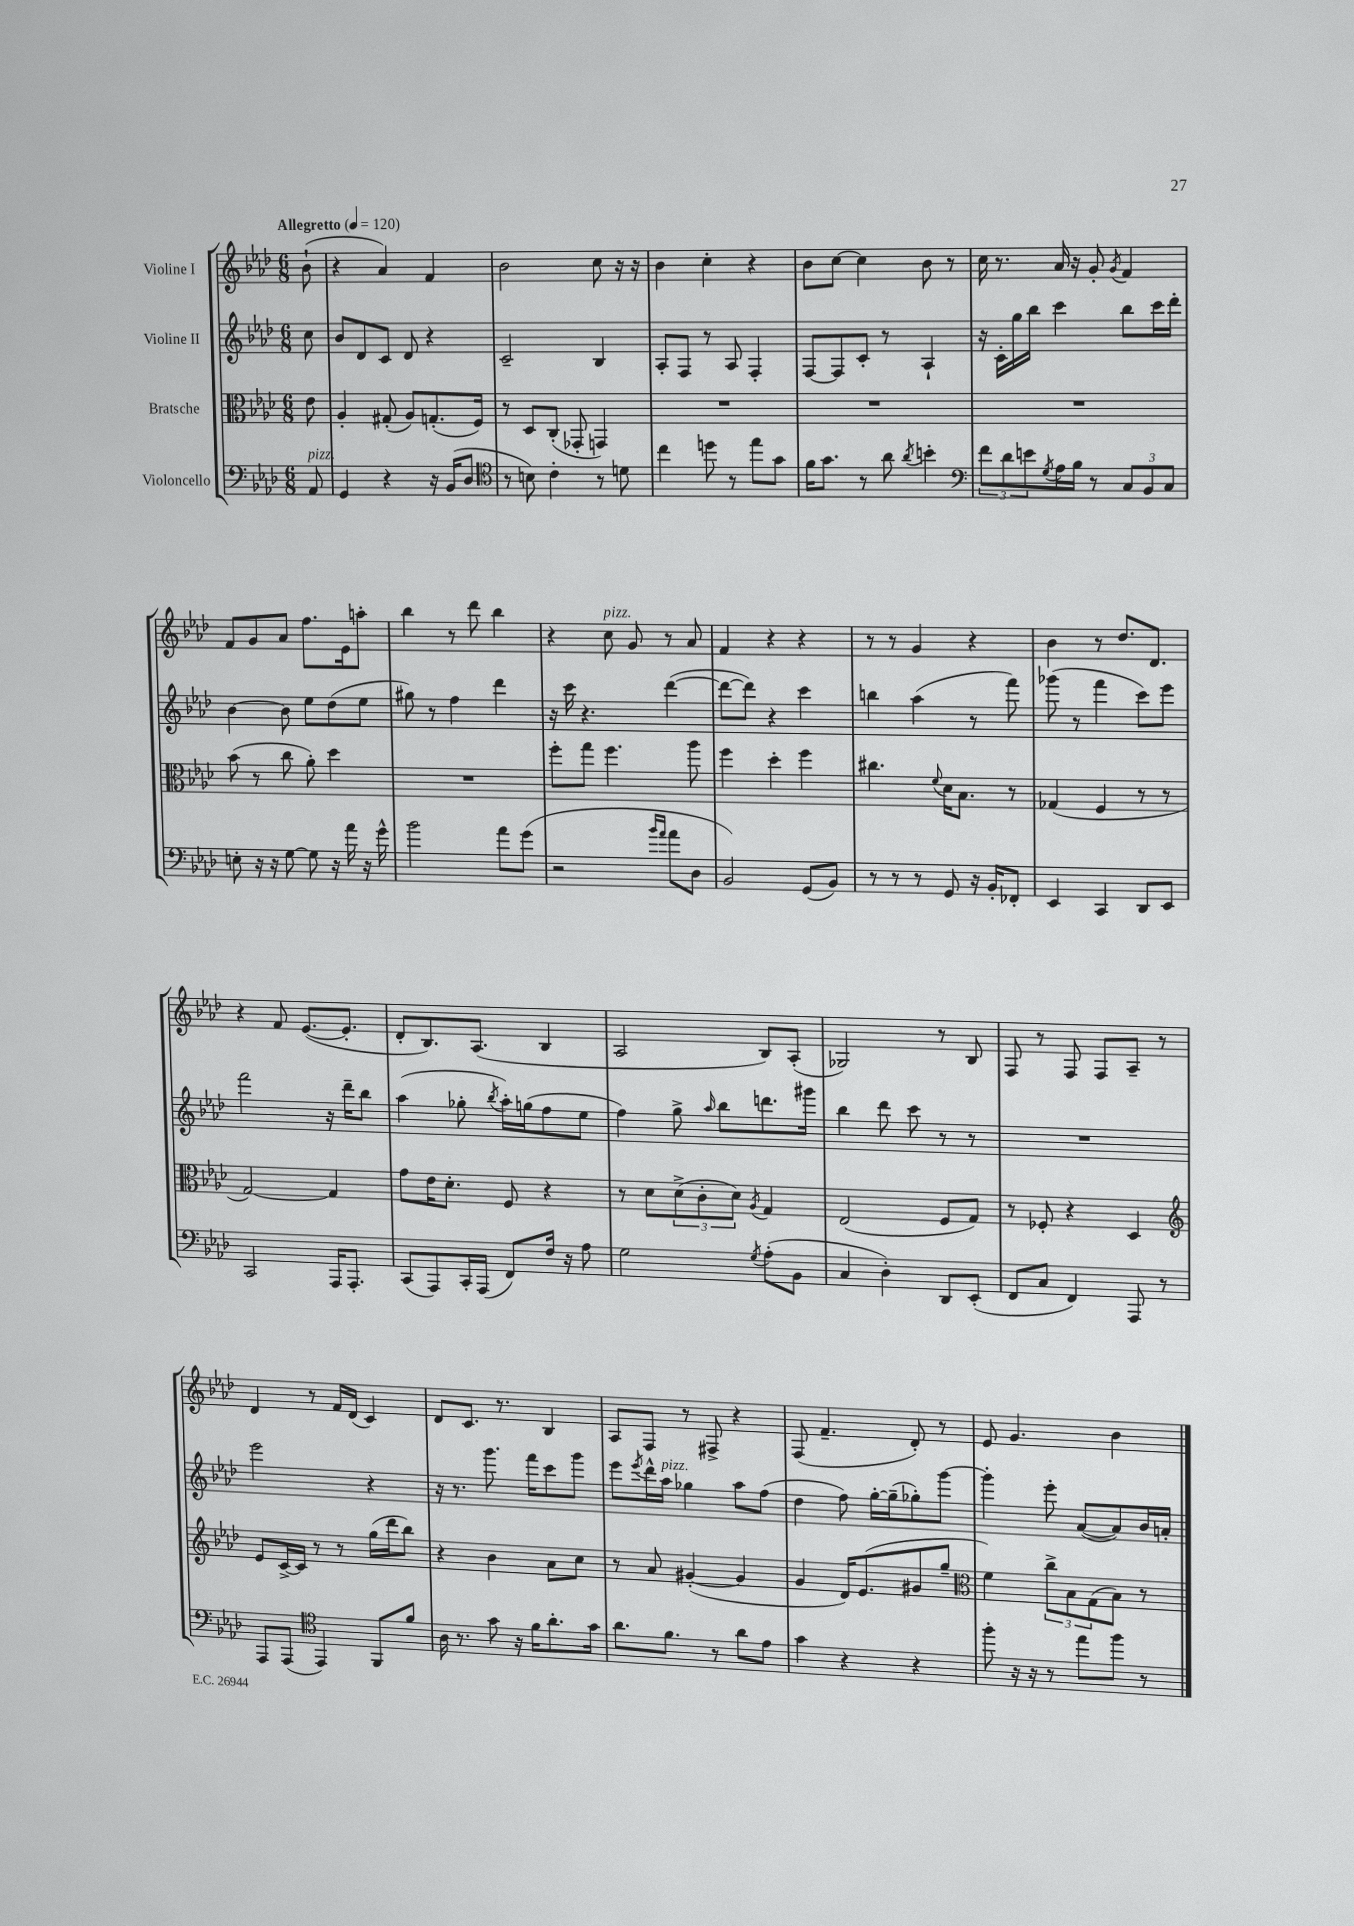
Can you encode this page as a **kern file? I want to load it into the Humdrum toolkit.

**kern	**kern	**kern	**kern
*staff4	*staff3	*staff2	*staff1
*clefF4	*clefC3	*clefG2	*clefG2
*k[b-e-a-d-]	*k[b-e-a-d-]	*k[b-e-a-d-]	*k[b-e-a-d-]
*M6/8	*M6/8	*M6/8	*M6/8
*MM120	*MM120	*MM120	*MM120
8AA-	8e-	8cc	(8b-`
=	=	=	=
4GG	4A-'	8b-	4r
.	.	8d-	.
4r	(8G#'	8c	4a-)
.	8A-)	8d-	.
16r	(8.G'	4r	4f
(16BB-	.	.	.
8D-	.	.	.
.	16F)	.	.
=	=	=	=
*clefC4	*	*	*
8r	8r	2c~	2b-
8B)	8D-	.	.
4c'	(8C'	.	.
.	8GG-'	.	.
8r	4GG)	4B-	8cc
8d	.	.	16r
.	.	.	16r
=	=	=	=
4cc	2.r	8A-'	4b-
.	.	8F	.
8dd	.	8r	4cc'
8r	.	8A-	.
8ee-	.	4F'	4r
8g	.	.	.
=	=	=	=
16f	2.r	[8F	8b-
8.g	.	.	.
.	.	8F]	[8cc
8r	.	8c'	4cc]
8a-	.	8r	.
8qa-	.	.	.
4b'	.	4A-`	8b-
.	.	.	8r
=	=	=	=
*clefF4	*	*	*
12f	2.r	16r	16cc
.	.	16c'	8.r
12d-	.	.	.
.	.	16gg	.
12e	.	.	.
.	.	16bb-	.
8qG	.	.	.
16A-	.	4ccc	16a-
16B-	.	.	16r
8r	.	.	8g'
.	.	.	8qg
12C	.	8bb-	4f
12BB-	.	.	.
.	.	16ccc	.
12C	.	.	.
.	.	16ddd-'	.
=	=	=	=
8E'	(8b-	[4b-	8f
16r	8r	.	8g
16r	.	.	.
[8G	8cc	8b-]	8a-
8G]	8a-')	8ee-	8.ff
16r	4dd-	(8dd-	.
16a-	.	.	16e-
16r	.	8ee-	8aa'
16g^^	.	.	.
=	=	=	=
2b-	2.r	8gg#)	4bb-
.	.	8r	.
.	.	4ff	8r
.	.	.	8ddd-
8a-	.	4ddd-	4bb-
(8g	.	.	.
=	=	=	=
2r	8ff'	16r	4r
.	.	16ccc	.
.	8gg	4.r	.
.	4.ff	.	8cc
.	.	.	8g
16qqb-	.	.	.
16qqa-	.	.	.
8a-	.	([4ddd-	8r
8D-	8aa-	.	8a-
=	=	=	=
2BB-)	4ff	8ddd-_	4f
.	.	8ddd-])	.
.	4dd-'	4r	4r
(8GG	4ff	4ccc	4r
8BB-)	.	.	.
=	=	=	=
8r	4.cc#	4bb	8r
8r	.	.	8r
8r	.	(4aa-	4g
.	8qqf	.	.
8GG	16d-	.	.
.	8.B-	.	.
16r	.	8r	4r
16BB-'	.	.	.
8FF-'	8r	8fff)	.
=	=	=	=
4EE-	(4G-	(8ggg-	4b-
.	.	8r	.
4CC	4F	4fff	8r
.	.	.	8.dd-
8DD-	8r	8ccc)	.
.	.	.	8.d-
8EE-	8r	8eee-	.
=	=	=	=
2CC	[2G)	2fff	4r
.	.	.	8f
.	.	.	([8.e-
16AAA-	4G]	16r	.
8.AAA-'	.	16ddd-~	8.e-']
.	.	8bb-	.
=	=	=	=
(8CC	8g	(4aa-	8d-'
8AAA-)	16e-	.	8.B-)
.	8.d-'	.	.
16CC'	.	8gg-'	.
(16AAA-	.	.	(8.A-
.	.	8qbb-	.
8FF)	8F	16aa-')	.
.	.	(16gg	.
16F	4r	8ff	4B-
16r	.	.	.
8A-	.	8ee-	.
=	=	=	=
2G	8r	4ff)	2A-
.	8d-	.	.
.	(12d-^	8gg^	.
.	12c'	.	.
.	.	16qqaa-	.
.	.	8bb-	.
.	12d-)	.	.
8qG	8qA-	.	.
(8A-'	4G	8.ddd	8B-)
8BB-	.	.	(8A-'
.	.	16ggg#	.
=	=	=	=
4C	(2E-	4bb-	2G-)
4D-')	.	8ddd-	.
.	.	8ccc	.
8DD-	8F	8r	8r
(8EE-'	8G)	8r	8B-
=	=	=	=
8FF	8r	2.r	8F
8C	8F-'	.	8r
4FF)	4r	.	8F
.	.	.	8F
8AAA-	4D-	.	8A-~
8r	.	.	8r
=	=	=	=
*	*clefG2	*	*
8AAA-	8e-	2eee-	4d-
(8AAA-	[16c^	.	.
.	16c]	.	.
*clefC4	*	*	*
4EE-)	8r	.	8r
.	8r	.	16f
.	.	.	(16d-
8FF	(16gg	4r	4c)
.	16ddd-	.	.
8f	8bb-)	.	.
=	=	=	=
16A-	4r	16r	8d-
8.r	.	8.r	.
.	.	.	8.c
8g	4b-	8.ggg	.
.	.	.	8.r
16r	.	.	.
16f	.	16fff	.
8.a-'	8a-	8ccc	4B-
.	8cc	8ggg	.
16g	.	.	.
=	=	=	=
8.a-	8r	8eee-	8A-
.	.	8qeee-	.
.	8a-	16ddd-^^	8F
8.f	.	16aa-	.
.	([4g#'	4gg-	8r
8r	.	.	8F#^
8a-	4g#]	8aa-	4r
8e-	.	(8ff	.
=	=	=	=
4g	4g	4dd-	(8F
.	.	.	4.f~
4r	16d-)	8ff)	.
.	(8.e-	.	.
.	.	[16gg'	.
.	.	(16gg~]	.
4r	8g#	8gg-')	8d-')
.	8gg~	[8ggg	8r
=	=	=	=
*	*clefC3	*	*
8ff'	4f)	4ggg']	8e-
16r	.	.	4.g
16r	.	.	.
8r	12cc^	8eee-'	.
.	12B-	.	.
8ee-	.	([8a-	.
.	(12G	.	.
8ff	8B-)	8a-])	4b-
8r	8r	16b-	.
.	.	16a'	.
==	==	==	==
*-	*-	*-	*-
